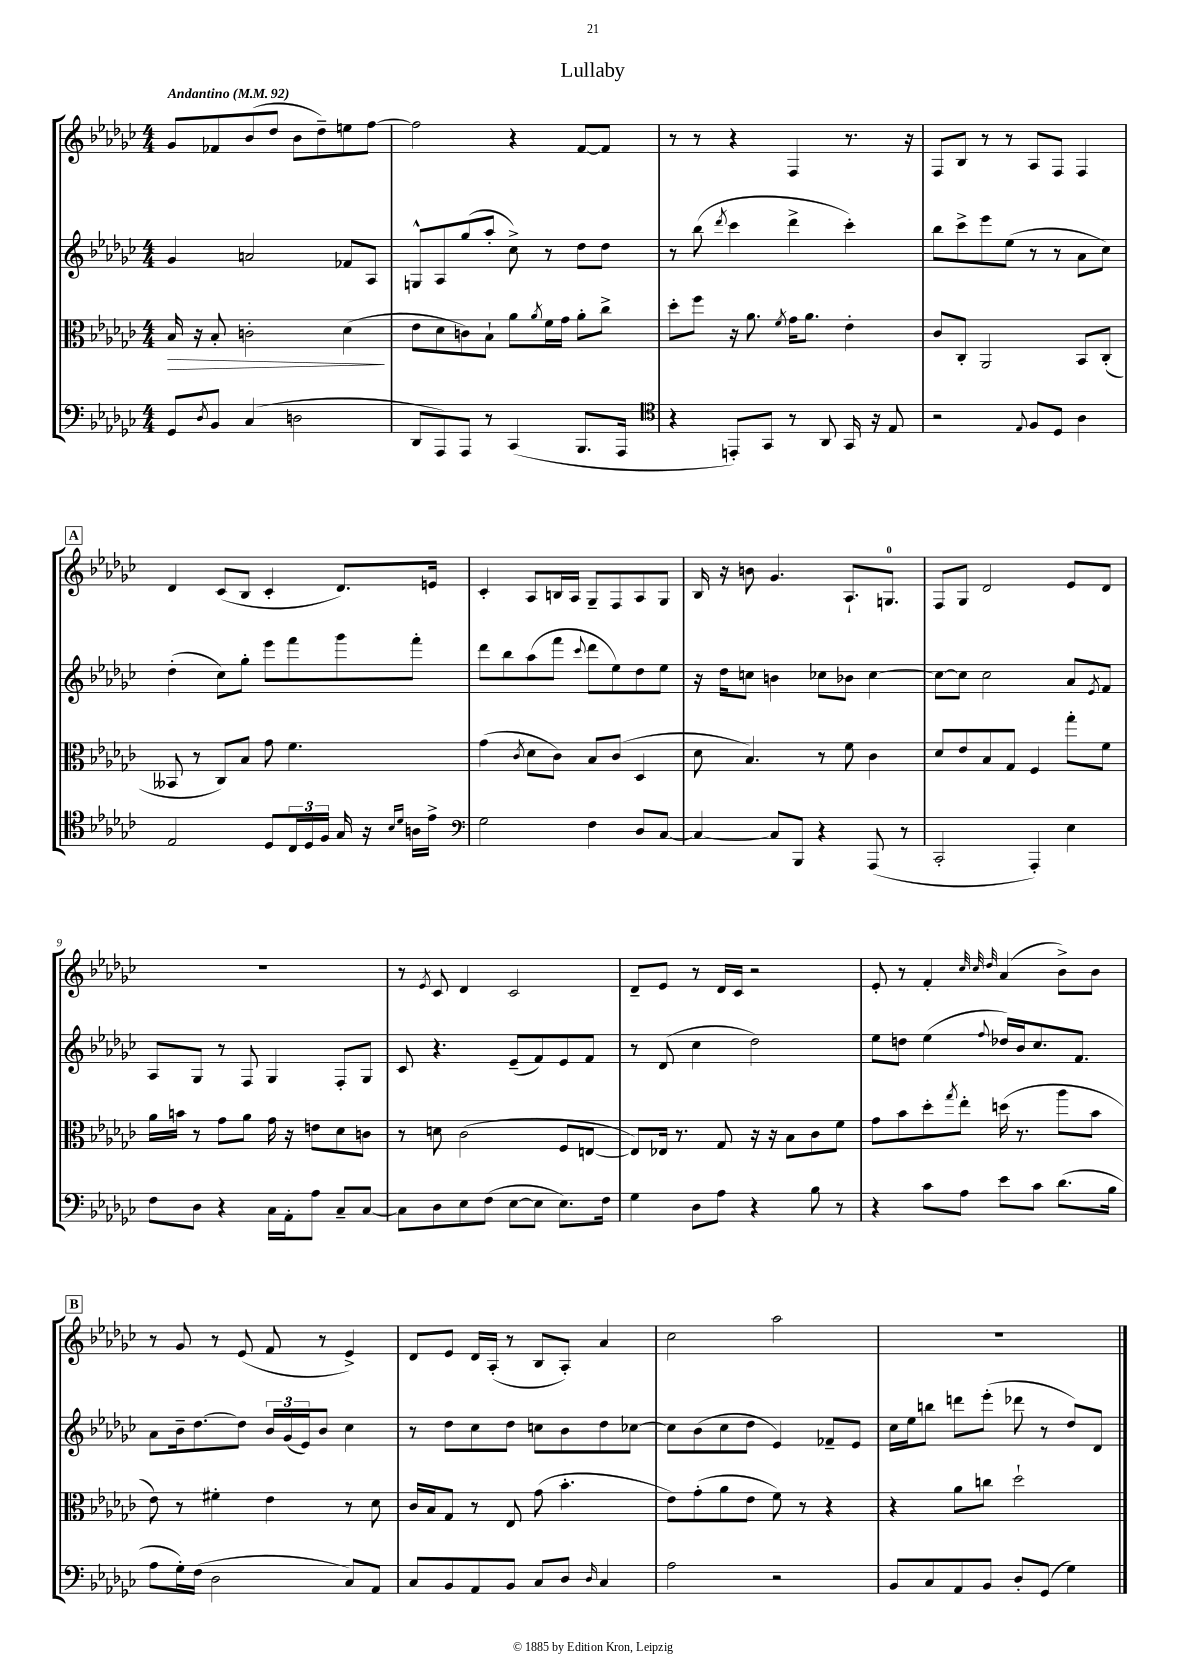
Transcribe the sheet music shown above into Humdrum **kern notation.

**kern	**kern	**kern	**kern
*staff4	*staff3	*staff2	*staff1
*clefF4	*clefC3	*clefG2	*clefG2
*k[b-e-a-d-g-c-]	*k[b-e-a-d-g-c-]	*k[b-e-a-d-g-c-]	*k[b-e-a-d-g-c-]
*M4/4	*M4/4	*M4/4	*M4/4
*MM92	*MM92	*MM92	*MM92
8GG-/L	16B-/	4g-/	8g-/L
.	16r	.	.
8qD-/	.	.	.
8BB-/J	8B-'/	.	8f-/
(4C-/	2c'\	2a/	(8b-/
.	.	.	8dd-/J
2D\	.	.	8b-\L
.	.	.	8dd-~\)
.	(4d-\	8f-/L	8ee\
.	.	8A-/J	[8ff\J
=	=	=	=
8DD-/L	8e-\L	8G^^/L	2ff\]
8AAA-/)	8d-\	8A-/	.
8AAA-/J	8c\)	(8gg-/	.
8r	8B-`\J	8aa-'/J	.
(4CC-/	8a-\L	8cc-^\)	4r
.	8qa-/	.	.
.	16f\L	8r	.
.	16g-\JJ	.	.
8.BBB-/L	8a-'\L	8dd-\L	[8f/L
.	8cc-^\J	8dd-\J	8f/]J
16AAA-/Jk	.	.	.
=	=	=	=
*clefC4	*	*	*
4r	8dd-'\L	8r	8r
.	8ff\J	(8bb-\	8r
.	.	8qddd-/	.
8EE'/L)	16r	4ccc-\	4r
.	8.a-\	.	.
8GG-/J	.	.	.
.	8qf/	.	.
8r	16g-\LK	4ddd-^\	4F/
.	8.a-\J	.	.
8AA-/	.	.	.
16GG-/	4e-'\	4ccc-'\)	8.r
16r	.	.	.
8E-/	.	.	.
.	.	.	16r
=	=	=	=
2r	8c-/L	8bb-\L	8F/L
.	8C-'/J	8ccc-^\	8B-/J
.	2AA-/	8eee-\	8r
.	.	(8ee-\J	8r
8qqE-/	.	.	.
8F/L	.	8r	8A-/L
8D-/J	.	8r	8F/J
4A-\	8BB-/L	8a-\L	4F/
.	(8C-'/J	8cc-\J)	.
=	=	=	=
2E-/	8BB--/	(4dd-'\	4d-/
.	8r	.	.
.	8C-/L)	8cc-\L)	(8c-/L
.	8B-/J	8gg-'\J	8B-/J
8D-/L	8g-\	8eee-\L	4c-'/
24C-/L	4.f\	8fff\	.
24D-/	.	.	.
24F/JJ	.	.	.
16G-/	.	8ggg-\	8.d-/L)
16r	.	.	.
16qqB-/LL	.	.	.
16qqd-/JJ	.	.	.
16A\LL	.	8fff'\J	.
16e-^\JJ	.	.	16e/Jk
=	=	=	=
*clefF4	*	*	*
2G-\	(4g-\	8ddd-\L	4c-'/
.	.	8bb-\	.
.	8qc-/	.	.
.	8d-\L	(8aa-\	8A-/L
.	8c-\J)	8fff\J	16B/L
.	.	.	16A-/JJ
.	.	8qqccc-/	.
4F\	8B-/L	8ddd-\L	8G-~/L
.	(8c-/J	8ee-\)	8F/
8D-/L	4D-/	8dd-\	8A-/
[8C-/J	.	8ee-\J	8G-/J
=	=	=	=
4C-/_	8d-\	16r	16B-/
.	.	16dd-\LK	16r
.	4.B-/)	8cc\J	8b\
8C-/]L	.	4b\	4.g-/
8BBB-/J	.	.	.
4r	8r	8cc-\L	.
.	8f\	8b-\J	8.A-`/L
(8AAA-/	4c-\	[4cc-\	.
.	.	.	8.G/J
8r	.	.	.
=	=	=	=
2CC-'/	8d-/L	8cc-\_L	8F/L
.	8e-/	8cc-\]J	8G-/J
.	8B-/	2cc-\	2d-/
.	8G-/J	.	.
4AAA-'/)	4F/	.	.
4E-\	8gg-'\L	8a-/L	8e-/L
.	.	8qe-/	.
.	8f\J	8f/J	8d-/J
=	=	=	=
8F\L	16a-\LL	8A-/L	1r
.	16b\JJ	.	.
8D-\J	8r	8G-/J	.
4r	8g-\L	8r	.
.	8a-\J	8F/	.
16C-\LL	16g-\	4G-/	.
16AA-'\J	16r	.	.
8A-\J	8e\L	.	.
8C-~/L	8d-\	8F'/L	.
[8C-/J	8c\J	8G-/J	.
=	=	=	=
8C-\]L	8r	8c-/	8r
.	.	.	8qe-/
8D-\	8d\	4.r	8c-/
8E-\	(2c-\	.	4d-/
(8F\J	.	.	.
[8E-\L	.	(8e-~/L	2c-/
8E-\]J	.	8f/)	.
8.E-\L)	8F/L	8e-/	.
.	[8E/J	8f/J	.
16F\Jk	.	.	.
=	=	=	=
4G-\	8E/]L)	8r	8d-~/L
.	16E-/Jk	(8d-/	8e-/J
.	8.r	.	.
8D-\L	.	4cc-\	8r
8A-\J	8G-/	.	16d-/LL
.	.	.	16c-/JJ
4r	16r	2dd-\)	2r
.	16r	.	.
.	8B-\L	.	.
8B-\	8c-\	.	.
8r	8f\J	.	.
=	=	=	=
4r	8g-\L	8ee-\L	8e-'/
.	8b-\	8dd\J	8r
8c-\L	8dd-'\	(4ee-\	4f'/
.	8qgg-/	.	.
8A-\J	8ee-'\J	.	.
.	.	.	32qqcc-/
.	.	.	32qqcc-/
.	.	8qqff/	32qqdd-/
8e-\L	(16dd\	16dd-/LL)	(4a-/
.	8.r	16b-/J	.
8c-\J	.	8.cc-/	.
(8.d-\L	8aa-\L	.	8b-^\L)
.	.	8.f/J	.
.	8b-\J	.	8b-\J
16B-\Jk	.	.	.
=	=	=	=
8A-\L	8e-\)	8a-\L	8r
16G-'\L)	8r	16b-~\k	8g-/
(16F\JJ	.	[8.dd-\	.
2D-\	4f#'\	.	8r
.	.	8dd-\]J	(8e-/
.	4e-\	24b-/LL	8f/
.	.	(24g-/	.
.	.	24e-/J)	.
.	.	8b-/J	8r
8C-/L)	8r	4cc-\	4e-^/)
8AA-/J	8d-\	.	.
=	=	=	=
8C-/L	16c-/LL	8r	8d-/L
.	16B-/J	.	.
8BB-/	8G-/J	8dd-\L	8e-/J
8AA-/	8r	8cc-\	16d-/LL
.	.	.	(16A-'/JJ
8BB-/J	8E-/	8dd-\J	8r
8C-/L	(8g-\	8cc\L	8B-/L
8D-/J	4.b-'\	8b-\	8A-'/J)
16qqD-/	.	.	.
4C-/	.	8dd-\	4a-/
.	.	[8cc-\J	.
=	=	=	=
2A-\	8e-\L)	8cc-\]L	2cc-\
.	(8g-'\	(8b-\	.
.	8a-\	8cc-\	.
.	8e-\J	8dd-\J	.
2r	8f\)	4e-/)	2aa-\
.	8r	.	.
.	4r	8f-~/L	.
.	.	8e-/J	.
=	=	=	=
8BB-/L	4r	16cc-\LL	1r
.	.	16ee-\J	.
8C-/	.	8bb\J	.
8AA-/	8a-\L	8ddd\L	.
8BB-/J	8cc\J	(8eee-'\J	.
8D-'/L	2dd-`\	8ddd-\	.
(8GG-/J	.	8r	.
4G-\)	.	8dd-/L)	.
.	.	8d-/J	.
==	==	==	==
*-	*-	*-	*-
